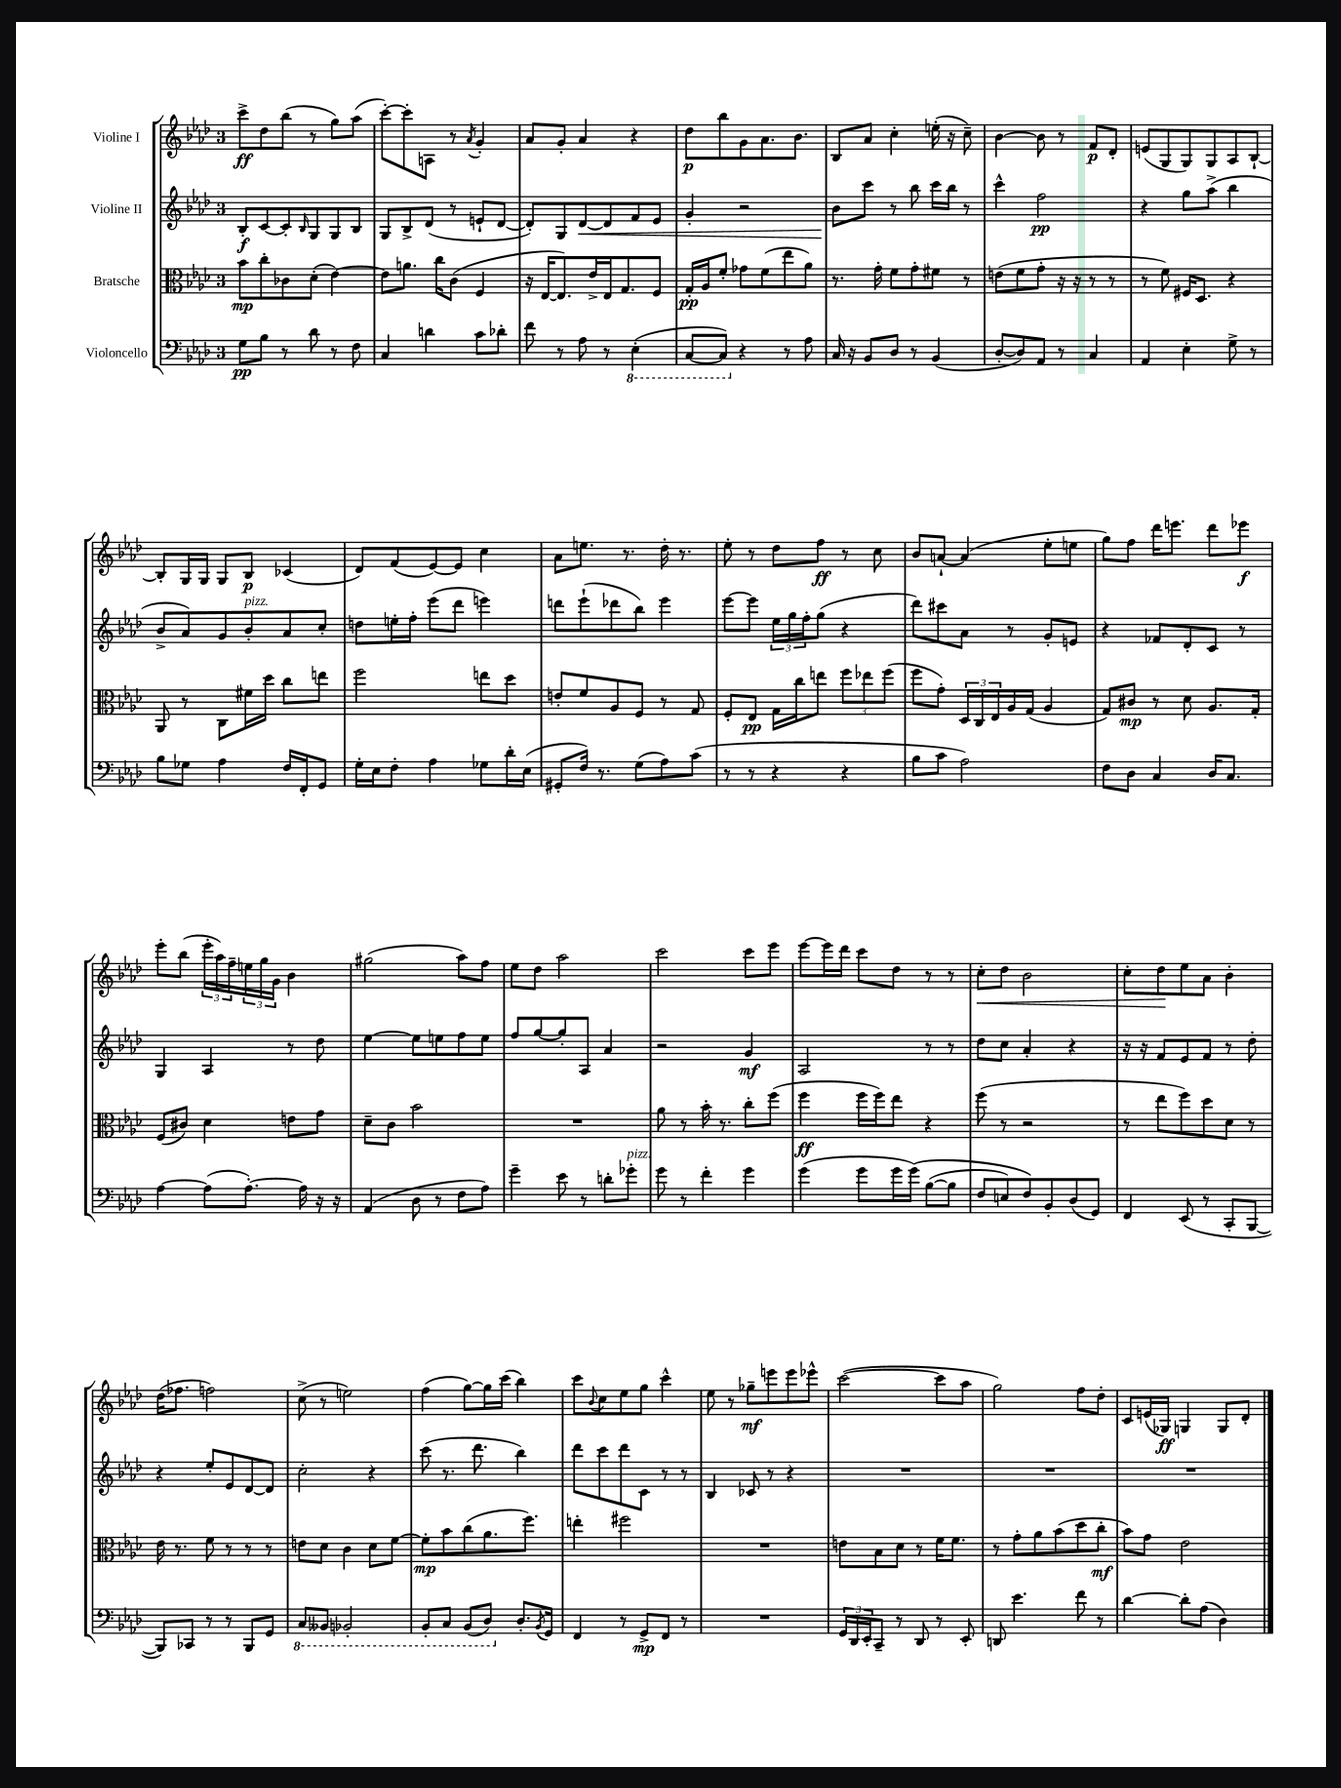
<<
\new StaffGroup <<
\new Staff = "s0" \with { instrumentName = "Violine I" } {
    \clef treble \key aes \major \once \override Staff.TimeSignature.style = #'single-digit \time 3/4
    c'''8->\ff des''8 bes''8( r8 g''8) aes''8( |
    c'''8~-.) c'''8-. a8 r8 \acciaccatura { aes'8 } g'4-. |
    aes'8 g'8-. aes'4 r4 |
    des''8\p bes''8 g'8 aes'8. bes'8. |
    bes8 aes'8 c''4-. e''16-.( r16 c''8--) |
    bes'4~ bes'8 r8 f'8\p des'8-. |
    e'8( g8 g8) g8 aes8 bes8~-! |
    bes8-. g16 g16 g8 bes8\p ces'4( |
    des'8) f'8( ees'8~) ees'8 c''4 |
    aes'8 e''8. r8. des''16-. r8. |
    ees''8-. r8 des''8 f''8\ff r8 c''8 |
    bes'8 a'8~-! a'4( ees''8-. e''8 |
    g''8) f''8 des'''16 e'''8. des'''8 ees'''8\f |
    ees'''8-. bes''8( \tuplet 3/2 { ees'''16-. aes''16) f''16-- } \tuplet 3/2 { e''16 g''16 g'16 } bes'4 |
    gis''2( aes''8) f''8 |
    ees''8 des''8 aes''2 |
    c'''2 c'''8 ees'''8 |
    ees'''8~ ees'''16 des'''16 c'''8 des''8 r8 r8 |
    c''8-.\< des''8 bes'2 |
    c''8-. des''8\! ees''8 aes'8 bes'4-. |
    des''16( fes''8. f''2) |
    c''8->( r8 e''2) |
    f''4( g''8~) g''16 c'''16( bes''4) |
    c'''8 \appoggiatura { bes'8 } c''8 ees''8 g''8 c'''4-^ |
    ees''8 r8 ges''8--\mf e'''8 e'''8 ees'''8-^ |
    c'''2~( c'''8 aes''8 |
    g''2) f''8 des''8-. |
    c'8 e'16( ges16\ff) g4 g8 des'8-. \bar "|." |
}
\new Staff = "s1" \with { instrumentName = "Violine II" } {
    \clef treble \key aes \major \once \override Staff.TimeSignature.style = #'single-digit \time 3/4
    bes8-.\f c'8~ c'8-. \grace { bes16 } g8 g8 bes8 |
    g8 bes8-> des'8( r8 e'8-! des'8~ |
    des'8-.) g8 des'8~\< des'8 f'8 ees'8 |
    g'4-. r2 |
    bes'8\! c'''8 r8 bes''8 c'''16 bes''16 r8 |
    c'''4-^ f''2\pp |
    r4 g''8 aes''8->( bes''4 |
    bes'8-> aes'8) g'8 bes'8-.^\markup { \italic "pizz." } aes'8 c''8-. |
    d''8 e''16-. f''16-. ees'''8( des'''8 e'''4) |
    d'''8 ees'''8-!( des'''8 bes''8) ees'''4 |
    ees'''8~ ees'''8 \tuplet 3/2 { ees''16 g''16 f''16-. } g''8( r4 |
    des'''8) cis'''8 aes'8 r8 g'8-. e'8 |
    r4 fes'8 des'8-. c'8 r8 |
    g4 aes4 r8 des''8 |
    ees''4~ ees''8 e''8 f''8 e''8 |
    f''8 g''8~ g''8-. aes8 aes'4 |
    r2 g'4\mf |
    aes2 r8 r8 |
    des''8 c''8 aes'4-. r4 |
    r16 r16 f'8 ees'8 f'8 r8 des''8-. |
    r4 ees''8-. ees'8 des'8~ des'8 |
    c''2-. r4 |
    c'''8( r8. des'''8. bes''4) |
    des'''8 c'''8 des'''8 c'8 r8 r8 |
    bes4 ces'8 r8 r4 |
    R2. |
    R2. |
    R2. \bar "|." |
}
\new Staff = "s2" \with { instrumentName = "Bratsche" } {
    \clef alto \key aes \major \once \override Staff.TimeSignature.style = #'single-digit \time 3/4
    bes'8\mp c''8-. ces'8 des'8-.( ees'4~) |
    ees'8 a'8. c''16 c'8( f4 |
    r16 ees16~ ees8.) ees'16-> ees16 g8. f8 |
    g16-.\pp aes16 f'8-. ges'8 f'8( ees''8 aes'8) |
    r8. g'16-. f'8 g'8-. fis'8 r8 |
    e'8( f'8 g'8-. r16 r16 r8 r8 |
    r8 f'8) fis16 des8. r4 |
    aes,8 r8 c8 fis'16 des''16 c''8 e''8 |
    f''2 e''8 des''8 |
    e'8-. f'8 aes8 f8 r8 g8 |
    f8-. ees8\pp g16 c''16 e''8 \tuplet 3/2 { f''8 ees''8 f''8( } |
    f''8 g'8-.) \tuplet 3/2 { des16 c16 ees16 } aes16 g16( aes4 |
    g8) cis'8\mp r8 des'8 aes8. g16-. |
    f8( cis'8) des'4 e'8 g'8 |
    des'8-- c'8 bes'2 |
    R2. |
    aes'8 r8 bes'16-. r8. c''8-. f''8( |
    f''4\ff f''16 f''16) ees''8 r4 |
    f''8( r8 r2 |
    r8 ees''8 f''8) des''8 des'8 r8 |
    ees'16 r8. f'8 r8 r8 r8 |
    e'8 des'8 c'4 des'8 f'8~ |
    f'8-.\mp bes'8 c''8( aes'8. f''8.) |
    e''4-. fis''2 |
    R2. |
    e'8 bes8 des'8 r8 f'16 f'8. |
    r8 g'8-. aes'8 bes'8( des''8 c''8-.\mf |
    bes'8) g'8 ees'2 \bar "|." |
}
\new Staff = "s3" \with { instrumentName = "Violoncello" } {
    \clef bass \key aes \major \once \override Staff.TimeSignature.style = #'single-digit \time 3/4
    g8\pp bes8 r8 des'8 r8 f8 |
    c4 d'4 c'8 des'8-. |
    f'8 r8 aes8 r8 \ottava #-1 ees,4-.( |
    c,8~ c,8) \ottava #0 r4 r8 aes8 |
    c16 r16 bes,8 des8 r8 bes,4( |
    des8~-. des8) aes,8 r8 c4 |
    aes,4 ees4-. g8-> r8 |
    bes8 ges8 aes4 f16 f,16-. g,8 |
    g16-. ees16 f8-. aes4 ges8 des'16-. ees16( |
    gis,8-. f16) r8. g8( aes8) c'8( |
    r8 r8 r4 r4 |
    bes8 c'8 aes2) |
    f8 des8 c4 des16 c8. |
    aes4~ aes8( aes8.~-.) aes16 r16 r16 |
    aes,4( des8 r8 f8 aes8) |
    g'4-- ees'8 r8 d'8-. ges'8-.^\markup { \italic "pizz." } |
    g'8 r8 f'4-. g'4 |
    g'4( g'8 g'16 g'16)\( bes8~( bes8 |
    f8 e8) f8\) bes,8-. des8( g,8) |
    f,4 ees,8( r8 c,8-. bes,,8~ |
    bes,,8) ces,8 r8 r8 bes,,8 g,8 |
    \ottava #-1 c,8 beses,,8 bes,,2-. |
    bes,,8-. c,8 bes,,8( des,8) \ottava #0 des8.-. \acciaccatura { bes,8 } g,16 |
    f,4 r8 g,8->\mp f,8 r8 |
    R2. |
    \tuplet 3/2 { g,16 des,16 ees,16-. } c,8-- r8 des,8 r8 ees,8-. |
    d,8 ees'4. f'8 r8 |
    des'4~ des'8-. aes8( des4) \bar "|." |
}
>>
>>
\layout { \context { \Score \remove "Bar_number_engraver" } }
